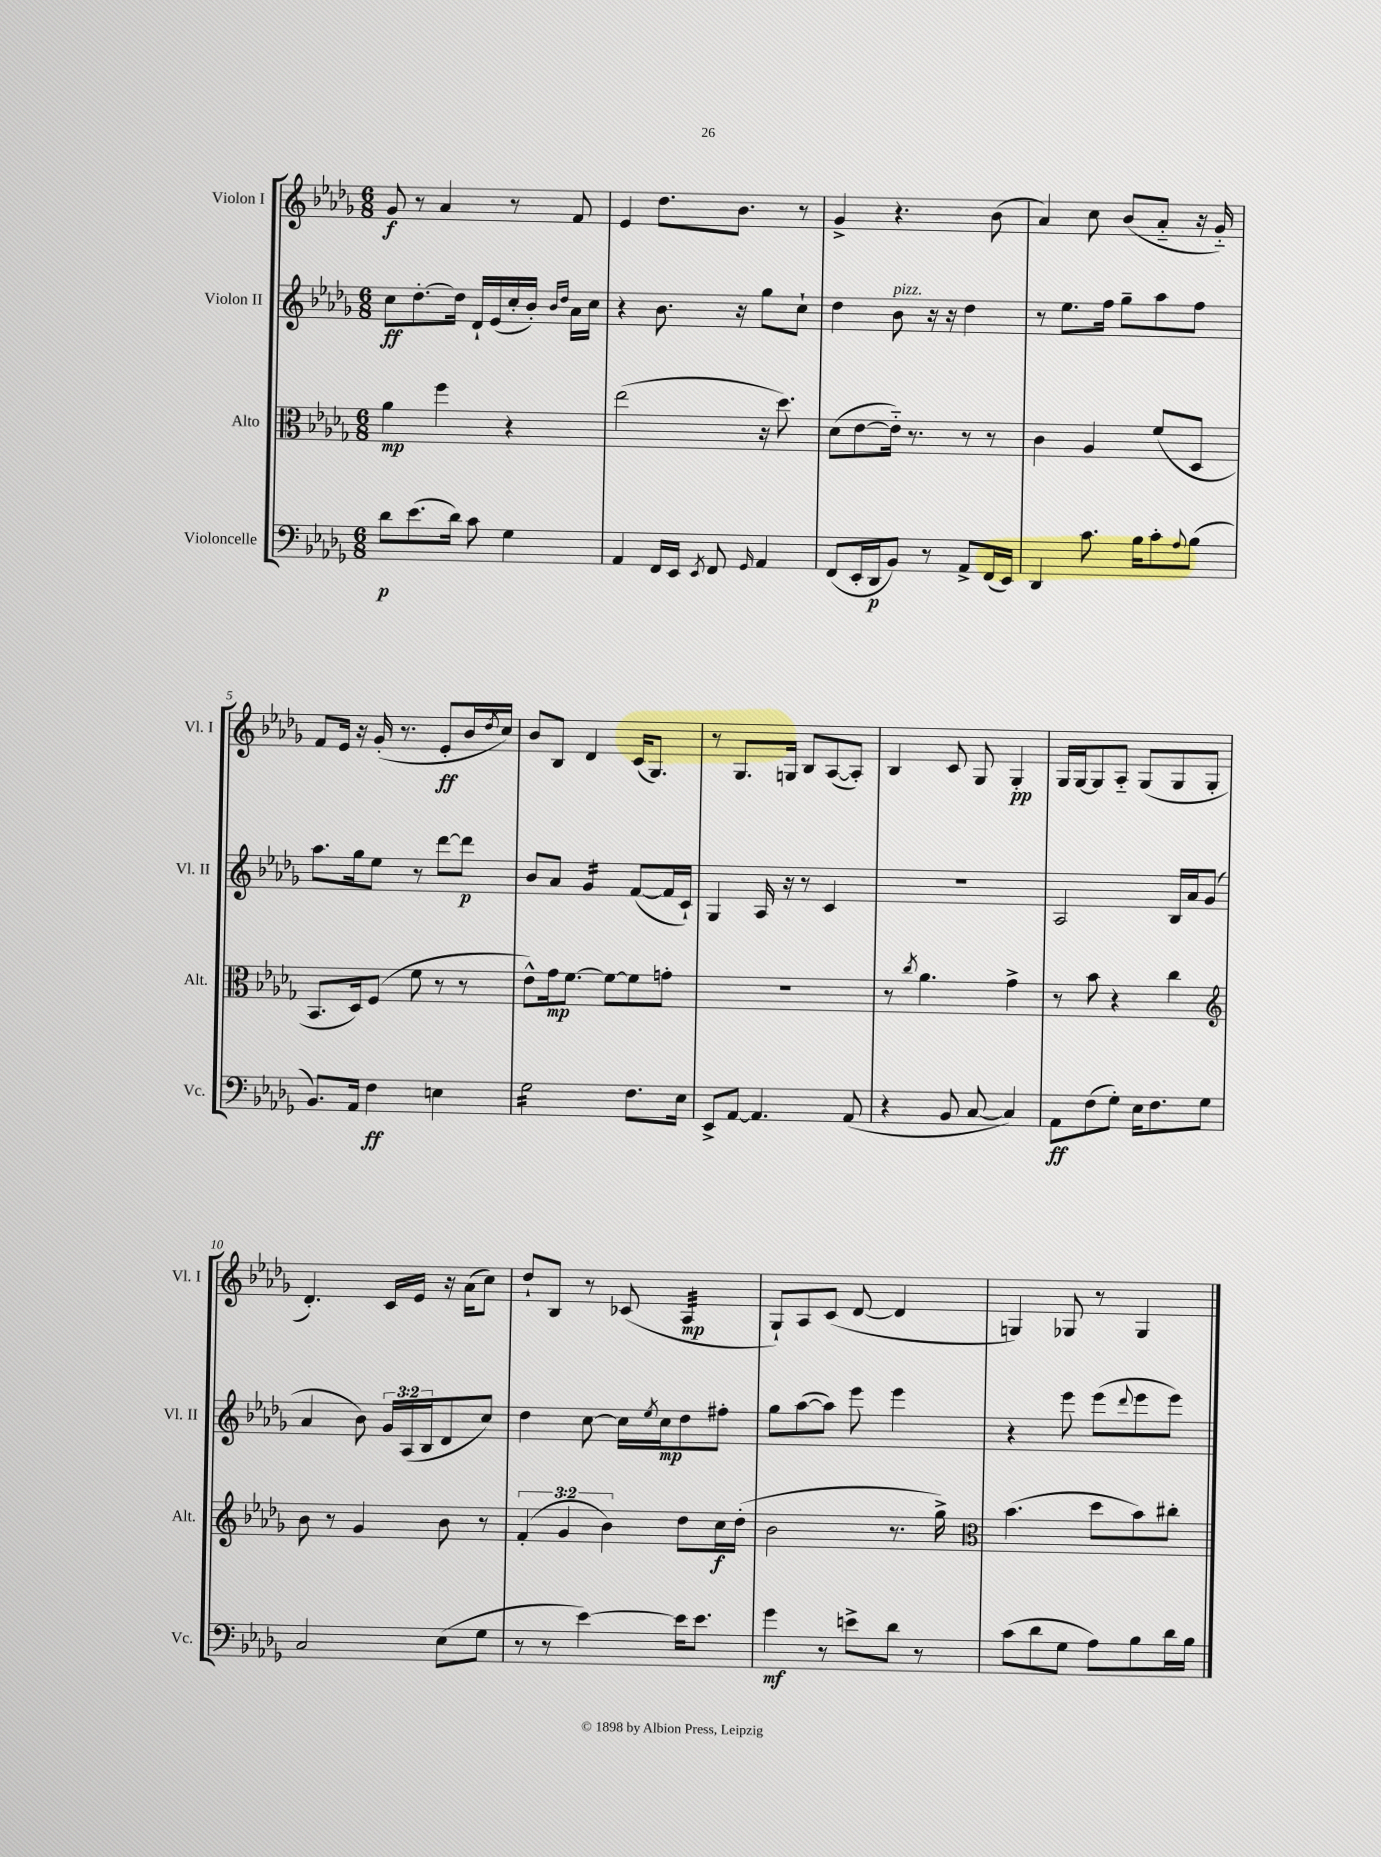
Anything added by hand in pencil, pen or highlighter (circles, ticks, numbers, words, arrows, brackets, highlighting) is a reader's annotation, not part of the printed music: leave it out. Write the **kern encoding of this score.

**kern	**kern	**kern	**kern
*staff4	*staff3	*staff2	*staff1
*clefF4	*clefC3	*clefG2	*clefG2
*k[b-e-a-d-g-]	*k[b-e-a-d-g-]	*k[b-e-a-d-g-]	*k[b-e-a-d-g-]
*M6/8	*M6/8	*M6/8	*M6/8
8d-	4a-	8cc	8g-
(8.e-	.	[8.dd-'	8r
.	4ff	.	4a-
16d-)	.	16dd-]	.
8c	.	16d-`	.
.	.	(16e-	.
4G-	4r	16cc'	8r
.	.	16b-')	.
.	.	16qqb-	.
.	.	16qqdd-	.
.	.	16a-	8f
.	.	16cc	.
=	=	=	=
4AA-	(2ee-	4r	4e-
16FF	.	8.b-	8.dd-
16EE-	.	.	.
8qEE-	.	.	.
8FF	.	.	.
.	.	16r	8.b-
16qqGG-	.	.	.
4AA-	16r	8gg-	.
.	8.dd-)	.	.
.	.	8cc`	8r
=	=	=	=
(8FF	(8d-	4dd-	4g-^
16EE-'	[8e-	.	.
16DD-	.	.	.
8BB-)	16e-'~])	8b-	4.r
.	8.r	.	.
8r	.	16r	.
.	.	16r	.
8AA-^	8r	4dd-	.
(16FF	8r	.	(8b-
16EE-)	.	.	.
=	=	=	=
4DD-	4c	8r	4a-)
.	.	8.ee-	.
8.c	4A-	.	8cc
.	.	16ff	.
.	.	8gg-~	(8b-
16B-	.	.	.
8c'	(8f	8aa-	8a-'~
8qqA-	.	.	.
(8B-	8D-	8ff	16r
.	.	.	16g-'~)
=	=	=	=
8.BB-)	8.BB-	8.aa-	8f
.	.	.	16e-
16AA-	16D-)	16gg-	16r
4F	(8F	8ee-	(16g-'
.	.	.	8.r
.	8f	8r	.
4E	8r	[8ddd-	8e-'
.	8r	8ddd-]	16b-
.	.	.	8qdd-
.	.	.	16cc)
=	=	=	=
2G-	8e-^^)	8b-	8b-
.	16g-	8a-	8B-
.	[8.f	.	.
.	.	4g-	4d-
.	8f_	.	.
8.F	8f]	([8f	(16c
.	.	.	8.G-)
.	8g'	16f]	.
16E-	.	16c`)	.
=	=	=	=
8EE-^	2.r	4G-	8r
[8AA-	.	.	8.G-
4.AA-]	.	16A-	.
.	.	16r	16G
.	.	8r	8B-
.	.	4c	([8A-
(8AA-	.	.	8A-'])
=	=	=	=
4r	8r	2.r	4B-
.	8qcc	.	.
.	4.a-	.	.
8BB-	.	.	8c
[8C	.	.	8G-
4C])	4g-^	.	4G-'
=	=	=	=
8AA-	8r	2A-	16G-
.	.	.	[16G-
(8F	8b-	.	8G-]
8G-')	4r	.	8A-'~
16E-	.	.	(8G-
8.F	.	.	.
.	4cc	16B-	8G-
.	.	16a-	.
8G-	.	(8g-	8G-'
=	=	=	=
*	*clefG2	*	*
2C	8b-	4a-	4.d-')
.	8r	.	.
.	4g-	8b-)	.
.	.	24g-	16c
.	.	(24A-	.
.	.	.	16e-
.	.	24B-	.
(8E-	8b-	8d-	16r
.	.	.	(16a-
8G-	8r	8cc)	8cc)
=	=	=	=
8r	(6f'	4dd-	8dd-`
8r	.	.	8B-
.	6g-	.	.
[4e-)	.	[8cc	8r
.	6b-)	.	.
.	.	16cc]	(8c-
.	.	8qee-	.
.	.	16cc	.
16e-]	8dd-	8dd-	4A-
8.e-	.	.	.
.	16cc	8ff#'	.
.	(16dd-'	.	.
=	=	=	=
4g-	2b-	8gg-	8G-`)
.	.	([8aa-	8A-
8r	.	8aa-])	(8c
8e^	.	8eee-	[8d-
8d-	8.r	4eee-	4d-]
8r	.	.	.
.	16gg-^)	.	.
=	=	=	=
*	*clefC3	*	*
(8c	(4.b-	4r	4G)
8d-	.	.	.
8G-	.	8eee-	8G-
8A-)	8dd-	(8eee-	8r
.	.	8qqddd-	.
8B-	8b-)	8eee-	4G-
16d-	8cc#'	8eee-)	.
16B-	.	.	.
==	==	==	==
*-	*-	*-	*-
